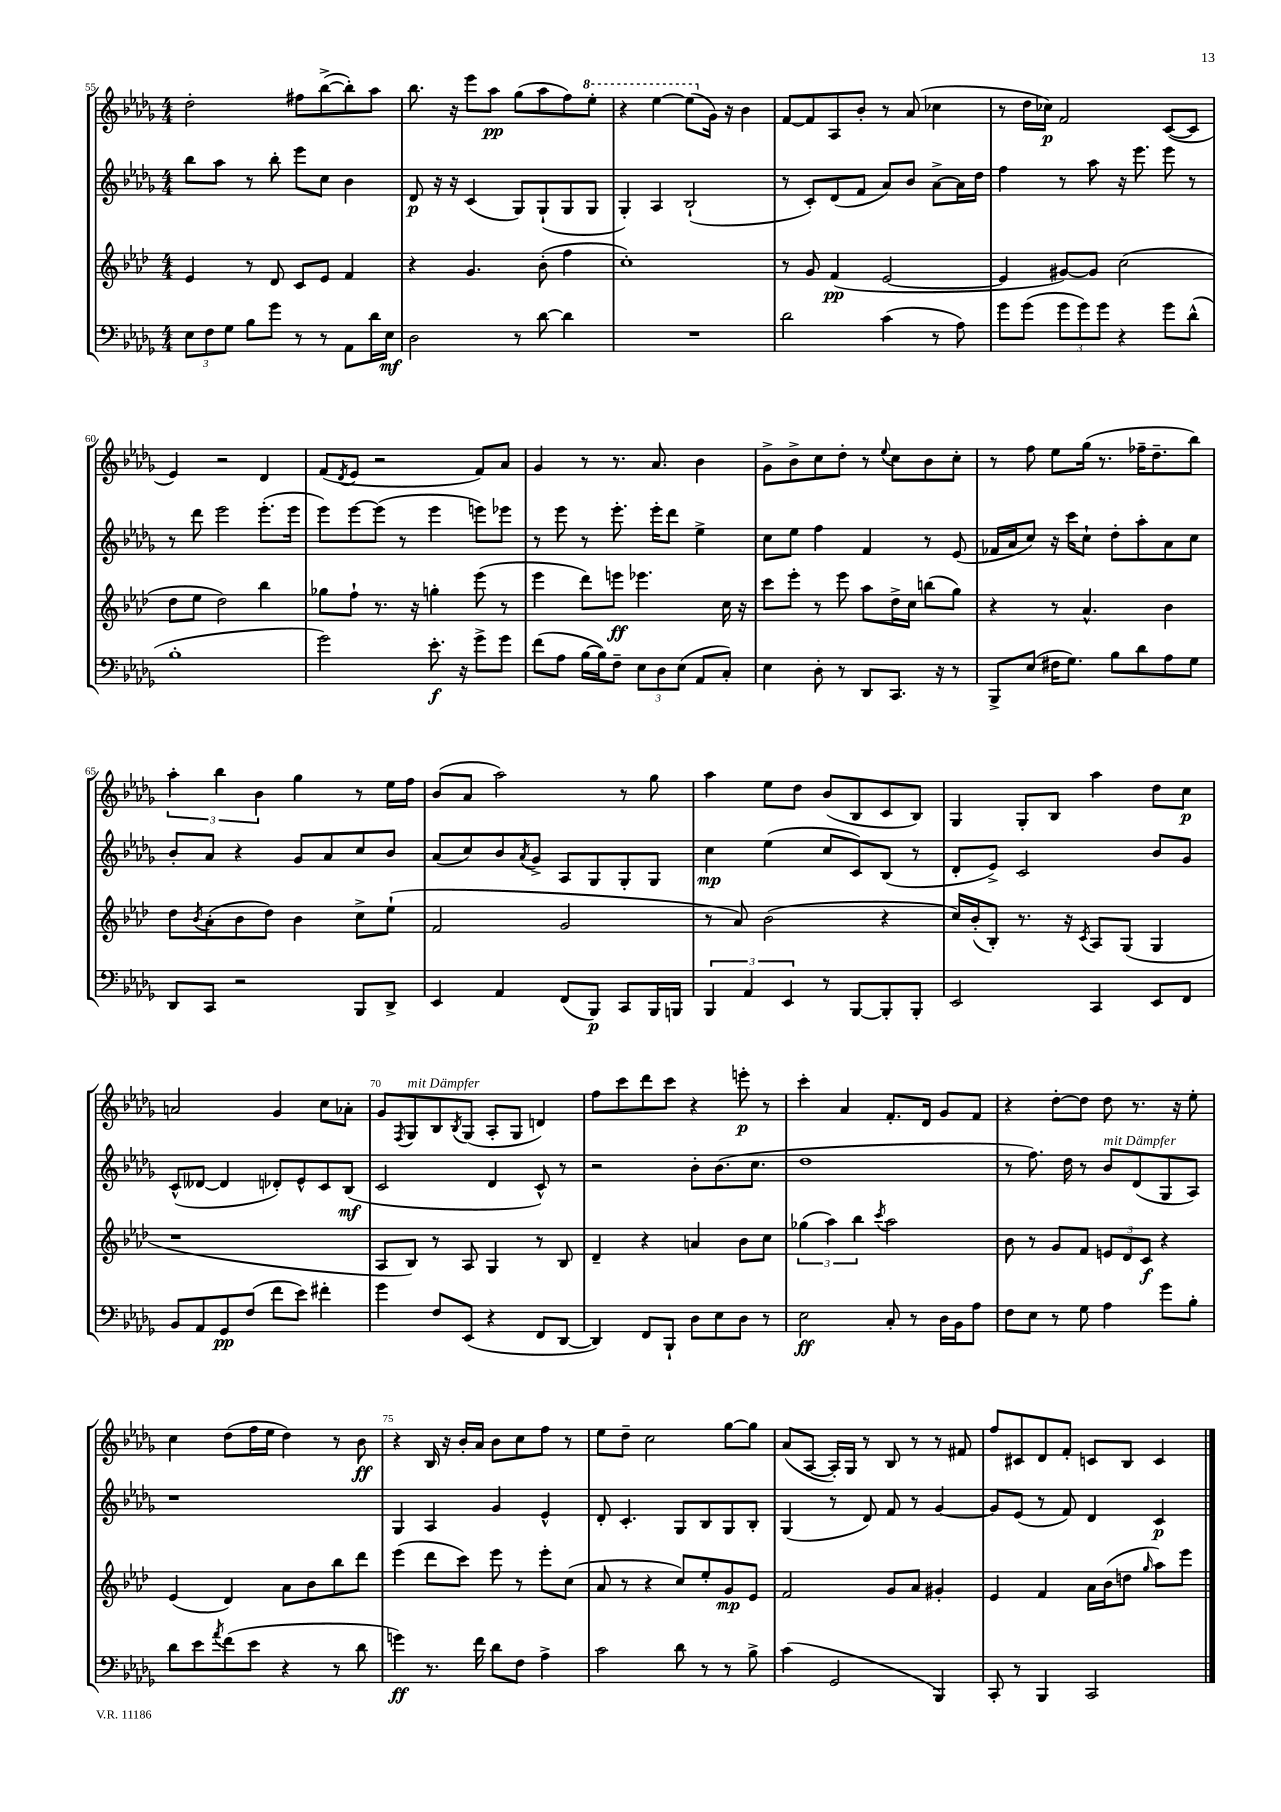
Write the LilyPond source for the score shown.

<<
\new StaffGroup <<
\new Staff = "s0" {
    \clef treble \key des \major \numericTimeSignature \time 4/4
    des''2-. fis''8 bes''8~->( bes''8-.) aes''8 |
    bes''8. r16 ees'''8 aes''8\pp ges''8( aes''8 f''8) \ottava #1 ees'''8-. |
    r4 ees'''4~ ees'''8( \ottava #0 ges'16) r16 bes'4 |
    f'8~ f'8 aes8 bes'8-. r8 aes'8( ces''4 |
    r8 des''16 ces''16\p) f'2 c'8~( c'8 |
    ees'4) r2 des'4 |
    f'8( \acciaccatura { des'8 } ees'8 r2 f'8) aes'8 |
    ges'4 r8 r8. aes'8. bes'4 |
    ges'8-> bes'8-> c''8 des''8-. r8 \appoggiatura { ees''8 } c''8 bes'8 c''8-. |
    r8 f''8 ees''8 ges''16( r8. fes''16-- des''8.-- bes''8) |
    \tuplet 3/2 { aes''4-. bes''4 bes'4 } ges''4 r8 ees''16 f''16 |
    bes'8( aes'8 aes''2) r8 ges''8 |
    aes''4 ees''8 des''8 bes'8( bes8 c'8 bes8) |
    ges4 ges8-. bes8 aes''4 des''8 c''8\p |
    a'2 ges'4 c''8 aes'8-. |
    ges'8 \acciaccatura { f8 } ges8^\markup { \italic "mit Dämpfer" } bes8 \acciaccatura { bes8 } ges8( aes8-. ges8 d'4) |
    f''8 c'''8 des'''8 c'''8 r4 e'''8-.\p r8 |
    c'''4-. aes'4 f'8.-. des'16 ges'8 f'8 |
    r4 des''8~-. des''8 des''8 r8. r16 ees''8-. |
    c''4 des''8( f''16 ees''16 des''4) r8 bes'8\ff |
    r4 bes16 r16 bes'16-. aes'16 bes'8 c''8 f''8 r8 |
    ees''8 des''8-- c''2 ges''8~ ges''8 |
    aes'8( aes8~ aes16-.) ges16 r8 bes8 r8 r8 fis'8 |
    f''8 cis'8 des'8 f'8-. c'8 bes8 c'4 \bar "|." |
}
\new Staff = "s1" {
    \clef treble \key des \major \numericTimeSignature \time 4/4
    bes''8 aes''8 r8 bes''8-. ees'''8 c''8 bes'4 |
    des'8\p r16 r16 c'4( ges8) ges8-!( ges8 ges8 |
    ges4-.) aes4 bes2-!( |
    r8 c'8-.) des'8( f'8 aes'8) bes'8 aes'8~-> aes'16 des''16 |
    f''4 r8 aes''8 r16 ees'''8. ees'''8 r8 |
    r8 des'''8 ees'''2 ees'''8.-.( ees'''16 |
    ees'''8) ees'''8~ ees'''8( r8 ees'''4 e'''8) ees'''8 |
    r8 ees'''8 r8 ees'''8.-. ees'''16-. des'''8 ees''4-> |
    c''8 ees''8 f''4 f'4 r8 ees'8( |
    fes'16 aes'16 c''8) r16 c'''16 c''8-! des''8-. aes''8-. aes'8 c''8 |
    bes'8-. aes'8 r4 ges'8 aes'8 c''8 bes'8 |
    aes'8( c''8) bes'8 \acciaccatura { aes'8 } ges'8-> aes8 ges8 ges8-. ges8 |
    c''4\mp ees''4( c''8 c'8) bes8( r8 |
    des'8-. ees'8->) c'2 bes'8 ges'8 |
    c'8-^( deses'8~ deses'4 des'8-.) ees'8-^ c'8 bes8\mf( |
    c'2 des'4 c'8-^) r8 |
    r2 bes'8-. bes'8.( c''8. |
    des''1 |
    r8 f''8.) des''16 r8 bes'8^\markup { \italic "mit Dämpfer" } des'8( ges8 aes8) |
    r1 |
    ges4 aes4 ges'4 ees'4-^ |
    des'8-. c'4.-. ges8 bes8 ges8 bes8-. |
    ges4( r8 des'8) f'8 r8 ges'4~ |
    ges'8 ees'8( r8 f'8) des'4 c'4\p \bar "|." |
}
\new Staff = "s2" {
    \clef treble \key aes \major \numericTimeSignature \time 4/4
    ees'4 r8 des'8 c'8 ees'8 f'4 |
    r4 g'4. bes'8-.( f''4 |
    c''1-.) |
    r8 g'8 f'4\pp( ees'2~ |
    ees'4 gis'8~) gis'8 c''2( |
    des''8 ees''8 des''2) bes''4 |
    ges''8 f''8-! r8. r16 g''4-. ees'''8( r8 |
    ees'''4 des'''8) e'''8\ff ees'''4. c''16 r16 |
    c'''8 ees'''8-. r8 ees'''8 aes''8 des''16-> c''16 b''8( g''8) |
    r4 r8 aes'4.-^ bes'4 |
    des''8 \acciaccatura { bes'8 } aes'8-.( bes'8 des''8) bes'4 c''8-> ees''8-!( |
    f'2 g'2 |
    r8 aes'8) bes'2( r4 |
    c''16) bes'16-.( bes8-.) r8. r16 \acciaccatura { c'8 } aes8 g8( g4 |
    r1 |
    aes8 bes8) r8 aes8 g4 r8 bes8 |
    des'4-- r4 a'4 bes'8 c''8 |
    \tuplet 3/2 { ges''4( aes''4) bes''4 } \acciaccatura { c'''8 } aes''2 |
    bes'8 r8 g'8 f'8 \tuplet 3/2 { e'8 des'8 c'8\f } r4 |
    ees'4( des'4) aes'8 bes'8 bes''8 des'''8 |
    ees'''4( des'''8 c'''8) ees'''8 r8 ees'''8-. c''8( |
    aes'8 r8 r4 c''8) ees''8-. g'8\mp ees'8 |
    f'2 g'8 aes'8 gis'4-. |
    ees'4 f'4 aes'16 bes'16( d''8 \grace { g''16 } aes''8) ees'''8 \bar "|." |
}
\new Staff = "s3" {
    \clef bass \key des \major \numericTimeSignature \time 4/4
    \tuplet 3/2 { ees8 f8 ges8 } bes8 ges'8 r8 r8 aes,8 des'16 ees16\mf |
    des2 r8 des'8~ des'4 |
    R1 |
    des'2 c'4( r8 aes8) |
    ges'8 ges'8( \tuplet 3/2 { ges'8 ges'8) ges'8 } r4 ges'8 des'8-^( |
    bes1-. |
    ges'2) ees'8.-.\f r16 ges'8-> ges'8 |
    f'8( aes8 bes16~ bes16) f8-- \tuplet 3/2 { ees8 des8 ees8( } aes,8 c8-.) |
    ees4 des8-. r8 des,8 c,8. r16 r8 |
    bes,,8-> ees8( fis16 ges8.) bes8 des'8 aes8 ges8 |
    des,8 c,8 r2 bes,,8 des,8-> |
    ees,4 aes,4 f,8( bes,,8\p) c,8 bes,,16 b,,16 |
    \tuplet 3/2 { bes,,4 aes,4 ees,4 } r8 bes,,8~ bes,,8-. bes,,8-. |
    ees,2 c,4 ees,8 f,8 |
    bes,8 aes,8 ges,8\pp f8( f'8 ees'8) fis'4-. |
    ges'4 f8 ees,8( r4 f,8 des,8~ |
    des,4) f,8 bes,,8-! des8 ees8 des8 r8 |
    ees2\ff c8-. r8 des16 bes,16 aes8 |
    f8 ees8 r8 ges8 aes4 ges'8 bes8-. |
    des'8 ees'8 \acciaccatura { aes'8 } f'8( ees'8 r4 r8 des'8 |
    g'4\ff) r8. f'16 des'8 f8 aes4-> |
    c'2 des'8 r8 r8 bes8-> |
    c'4( ges,2 bes,,4) |
    c,8-. r8 bes,,4 c,2 \bar "|." |
}
>>
>>
\layout { \context { \Score currentBarNumber = #55 \override BarNumber.break-visibility = ##(#f #t #t) barNumberVisibility = #(every-nth-bar-number-visible 5) } }
